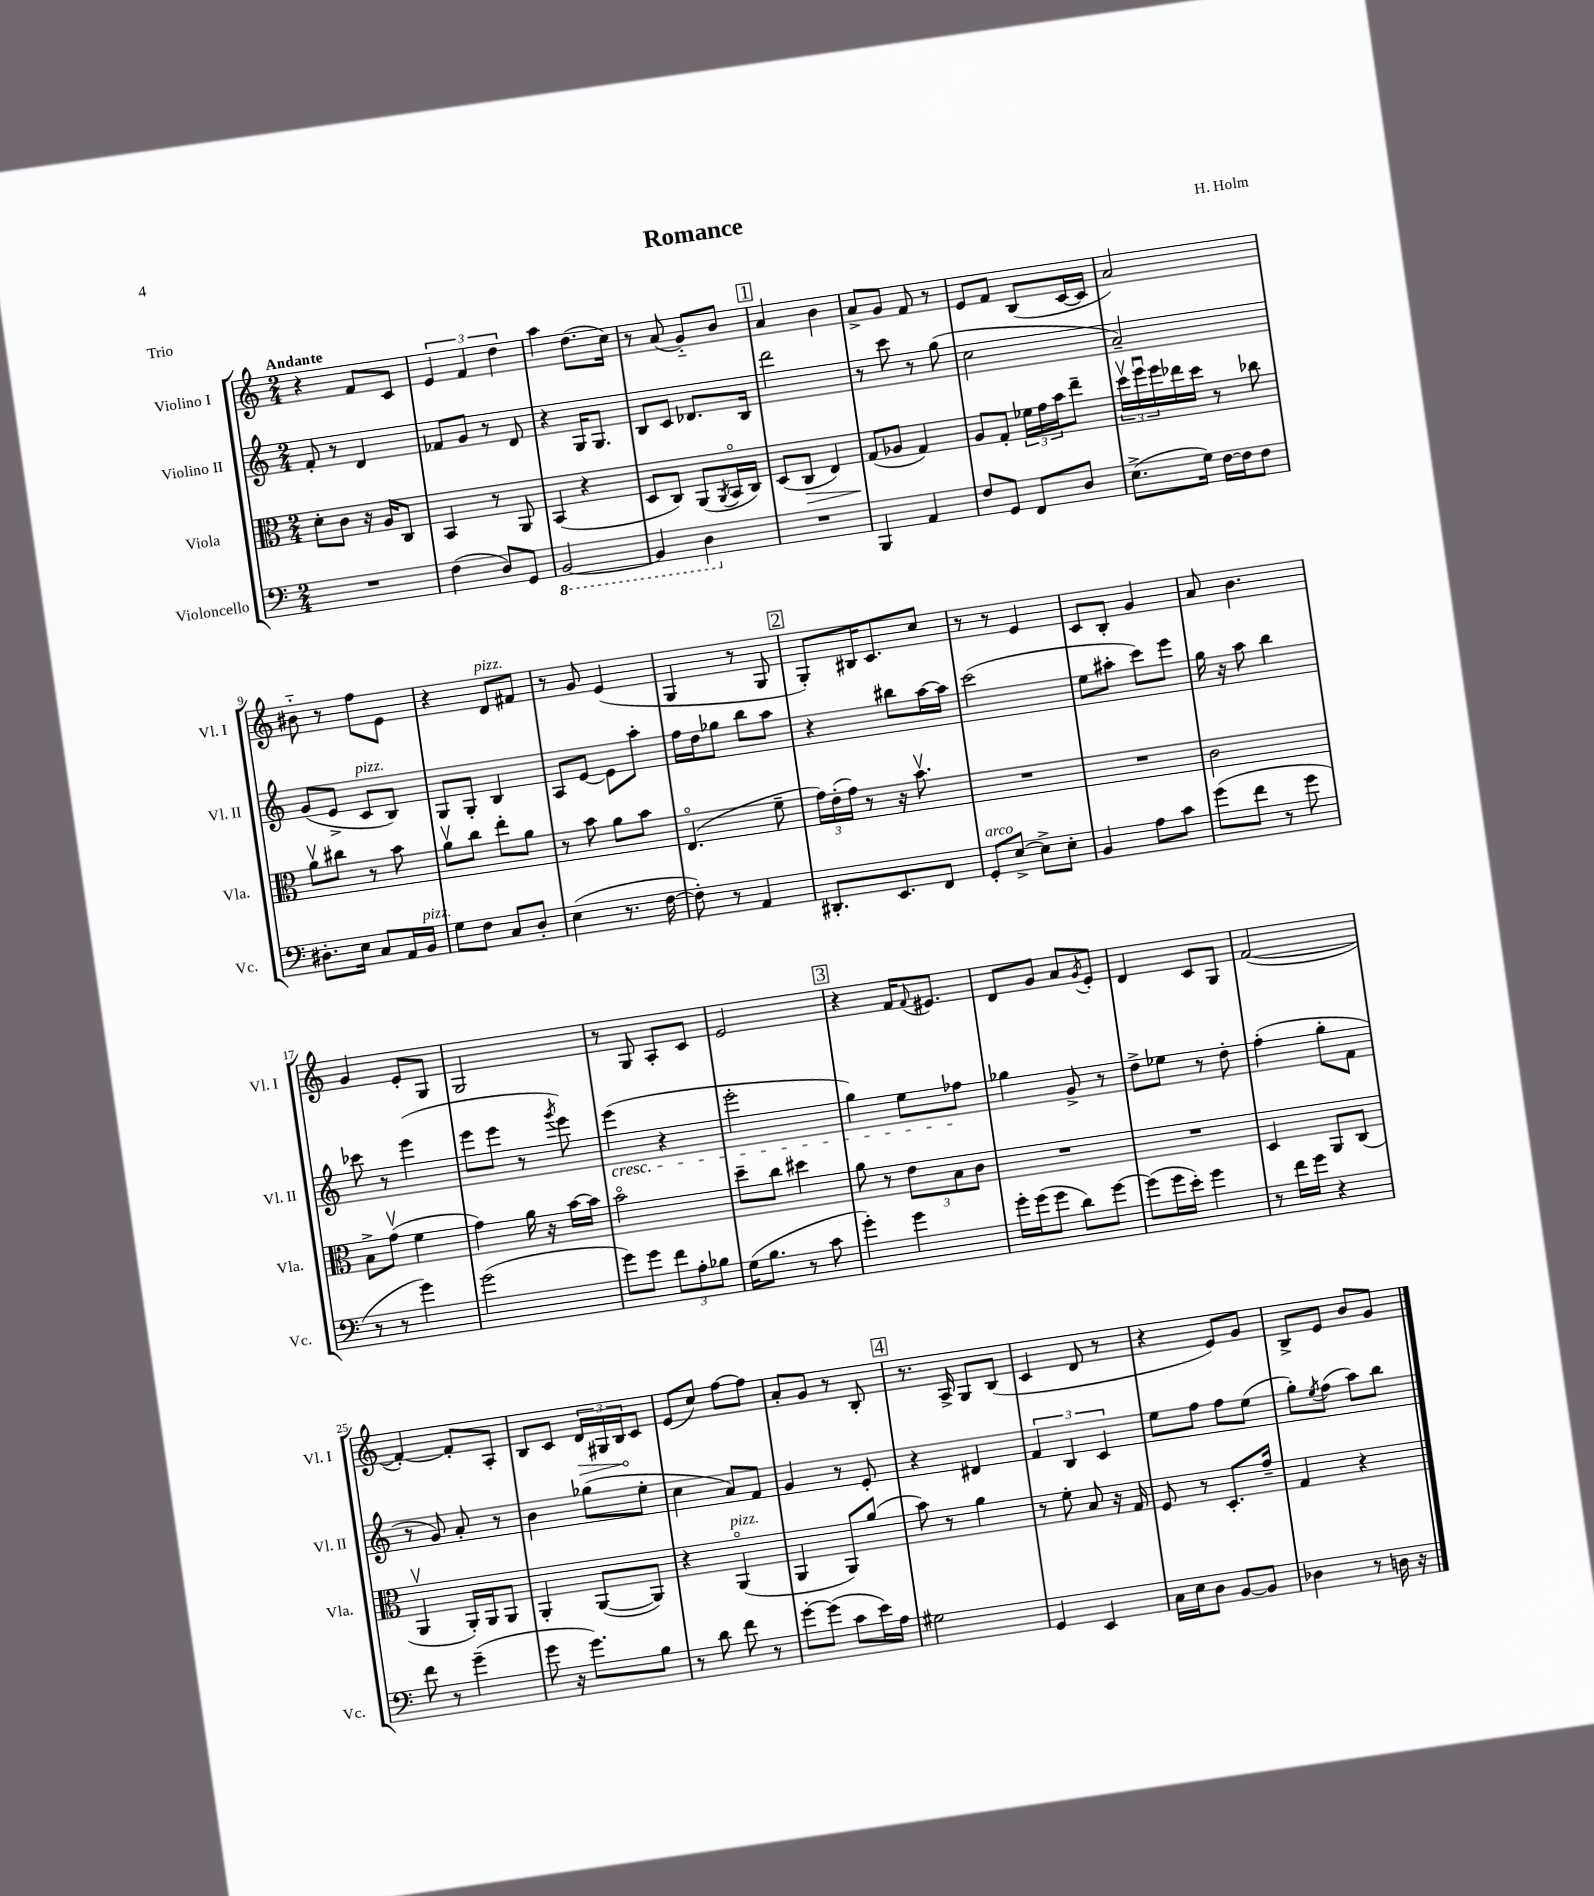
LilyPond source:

\header { title = "Romance" composer = "H. Holm" piece = "Trio" }
<<
\new StaffGroup <<
\new Staff = "s0" \with { instrumentName = "Violino I" shortInstrumentName = "Vl. I" } {
    \clef treble \key c \major \numericTimeSignature \time 2/4 \tempo "Andante"
    r4 f'8 c'8 |
    \tuplet 3/2 { e'4 f'4 d''4 } |
    a''4 d''8.( c''16) |
    r8 a'8( g'8-_) b'8 |
    \mark \markup { \box "1" } a'4 b'4 |
    a'8-> g'8 f'8 r8 |
    e'8 f'8 b8( c'16~ c'16 |
    a'2) |
    bis'8-_ r8 f''8 e'8 |
    r4 d'8^\markup { \italic "pizz." } fis'8 |
    r8 g'8 e'4( |
    g4 r8 g8 |
    \mark \markup { \box "2" } g8-.) bis16 c'8. c''8 |
    r8 r8 e'4 |
    c'8 b8-. g'4 |
    a'8 b'4. |
    g'4 e'8-. g8 |
    g2 |
    r8 g8 a8-. c'8 |
    e'2 |
    \mark \markup { \box "3" } r4 f'16 \appoggiatura { f'8 } eis'8. |
    d'8 g'8 a'8 \acciaccatura { g'8 } e'8-. |
    d'4 c'8 g8 |
    f'2~( |
    f'4~-.) f'8-. a8-. |
    b8 c'8 \tuplet 3/2 { \once \override Hairpin.circled-tip = ##t d'16\> gis16 b16\! } c'8 |
    e'8( c''8) f''8~ f''8 |
    a'8-. g'8 r8 b8-. |
    \mark \markup { \box "4" } r8. a16-> g8 b8( |
    c'4 d'8 r8 |
    r4 e'8) g'8 |
    b8-> e'8 b'8 g'8 \bar "|." |
}
\new Staff = "s1" \with { instrumentName = "Violino II" shortInstrumentName = "Vl. II" } {
    \clef treble \key c \major \numericTimeSignature \time 2/4
    f'8-. r8 d'4 |
    fes'8 g'8 r8 d'8 |
    r4 g16 g8. |
    b8 c'8 des'8. b16 |
    \mark \markup { \box "1" } d'''2 |
    r8 c'''8 r8 g''8( |
    c''2 |
    a'2--) |
    g'8( e'8-> c'8^\markup { \italic "pizz." } b8) |
    g8 g8-. b4 |
    a8 e'8~ e'8 a''8-. |
    f''16 d''16 ges''8 b''8 a''8 |
    \mark \markup { \box "2" } r4 bis''8 a''16~ a''16 |
    c'''2( |
    e''8 ais''8-. c'''8) e'''8 |
    g''16 r16 a''8 b''4 |
    ces'''8 r8 e'''4( |
    e'''8 e'''8 r8 \acciaccatura { g'''8 } e'''8) |
    e'''4\cresc( r4 |
    e'''2-. |
    \mark \markup { \box "3" } g''4) e''8 fes''8\! |
    ges''4 g'8-> r8 |
    d''8-> ees''8 r8 d''8-. |
    f''4-.( g''8-. f'8 |
    r8 g'8) a'8-. r8 |
    b'4 ges''8( e''8-. |
    c''4 a'8) f'8 |
    g'4 r8 e'8-. |
    \mark \markup { \box "4" } r4 dis'4 |
    \tuplet 3/2 { f'4 b4 c'4 } |
    e''8 f''8 f''8 e''8( |
    g''8-.) \acciaccatura { e''8 } f''8( a''8) b''8 \bar "|." |
}
\new Staff = "s2" \with { instrumentName = "Viola" shortInstrumentName = "Vla." } {
    \clef alto \key c \major \numericTimeSignature \time 2/4
    d'8-. c'8 r16 a16 c8 |
    b,4 r8 a,8 |
    b,4( r4 |
    d8 c8) a,8( \acciaccatura { a,8 } b,16\flageolet c16) |
    \mark \markup { \box "1" } d8( c8\> e4) |
    g8\!( aes8 g4) |
    a8 g8-. \tuplet 3/2 { fes'16 g'16 b'16 } e''8-- |
    \tuplet 3/2 { d''16\upbow f''16\downbow f''16 } ees''16 d''16 r8 ces''8 |
    a'8\upbow cis''8 r8 b'8 |
    a'8\upbow c''8 e''8-. a'8 |
    r8 b'8 a'8 b'8 |
    e4.\flageolet( f'8-- |
    \mark \markup { \box "2" } \tuplet 3/2 { g'16) e'16-.( g'16) } r8 r16 b'8.\upbow |
    R2 |
    R2 |
    c'2 |
    b8-> g'8\upbow( f'4 |
    g'4) a'16 r16 b'16~ b'16 |
    b'2\flageolet |
    d''8-- c''8 dis''4 |
    \mark \markup { \box "3" } a'8 r8 \tuplet 3/2 { e'8 b8 c'8 } |
    R2 |
    R2 |
    d4 a,8 c8( |
    a,4\upbow a,16-.) a,16 a,8 |
    a,4-. a,8~( a,8) |
    r4 a,4\flageolet^\markup { \italic "pizz." }( |
    a,4 a,8) a'8( |
    \mark \markup { \box "4" } b'8) r8 a'4 |
    r8 f'8-. b8 r16 g16 |
    f8 r8 d8.-. g'16-- |
    g4 r4 \bar "|." |
}
\new Staff = "s3" \with { instrumentName = "Violoncello" shortInstrumentName = "Vc." } {
    \clef bass \key c \major \numericTimeSignature \time 2/4
    R2 |
    f4( d8) g,8 |
    \ottava #-1 b,,2~ |
    b,,4 d,4 \ottava #0 |
    \mark \markup { \box "1" } R2 |
    b,,4 a,4 |
    f8 g,8 f,8 d8 |
    e8.->( g16) f16~ f16 f8 |
    dis8.-. e16 c8 a,16 b,16^\markup { \italic "pizz." } |
    g8 f8 c8 d8-. |
    e4( r8. f16~ |
    f8-.) r8 a,4 |
    \mark \markup { \box "2" } dis,8.-. e,8. f,8 |
    g,8-.^\markup { \italic "arco" } e8~-> e8-> e8-. |
    b,4 a8 c'8 |
    g'8( f'8 r8 g'8 |
    r8 r8 g'4) |
    g'2( |
    g'8) g'8 \tuplet 3/2 { f'8 a8-. bes8 } |
    g16( b8. r8 c'8 |
    \mark \markup { \box "3" } g'4-.) g'4 |
    g'16-. g'16( g'8 d'8) g'8~ |
    g'8( g'16 e'16-.) g'4 |
    r8 f'16 g'16 r4 |
    f'8 r8 g'4--( |
    g'8 r16 g'8.) b8 |
    r8 d'8 f'8 r8 |
    g'8~-. g'8( c'8 e'16) a16 |
    \mark \markup { \box "4" } gis2 |
    g,4 e,4 |
    c16 e16 d8 b,8~ b,8 |
    des4 r8 d16 r16 \bar "|." |
}
>>
>>
